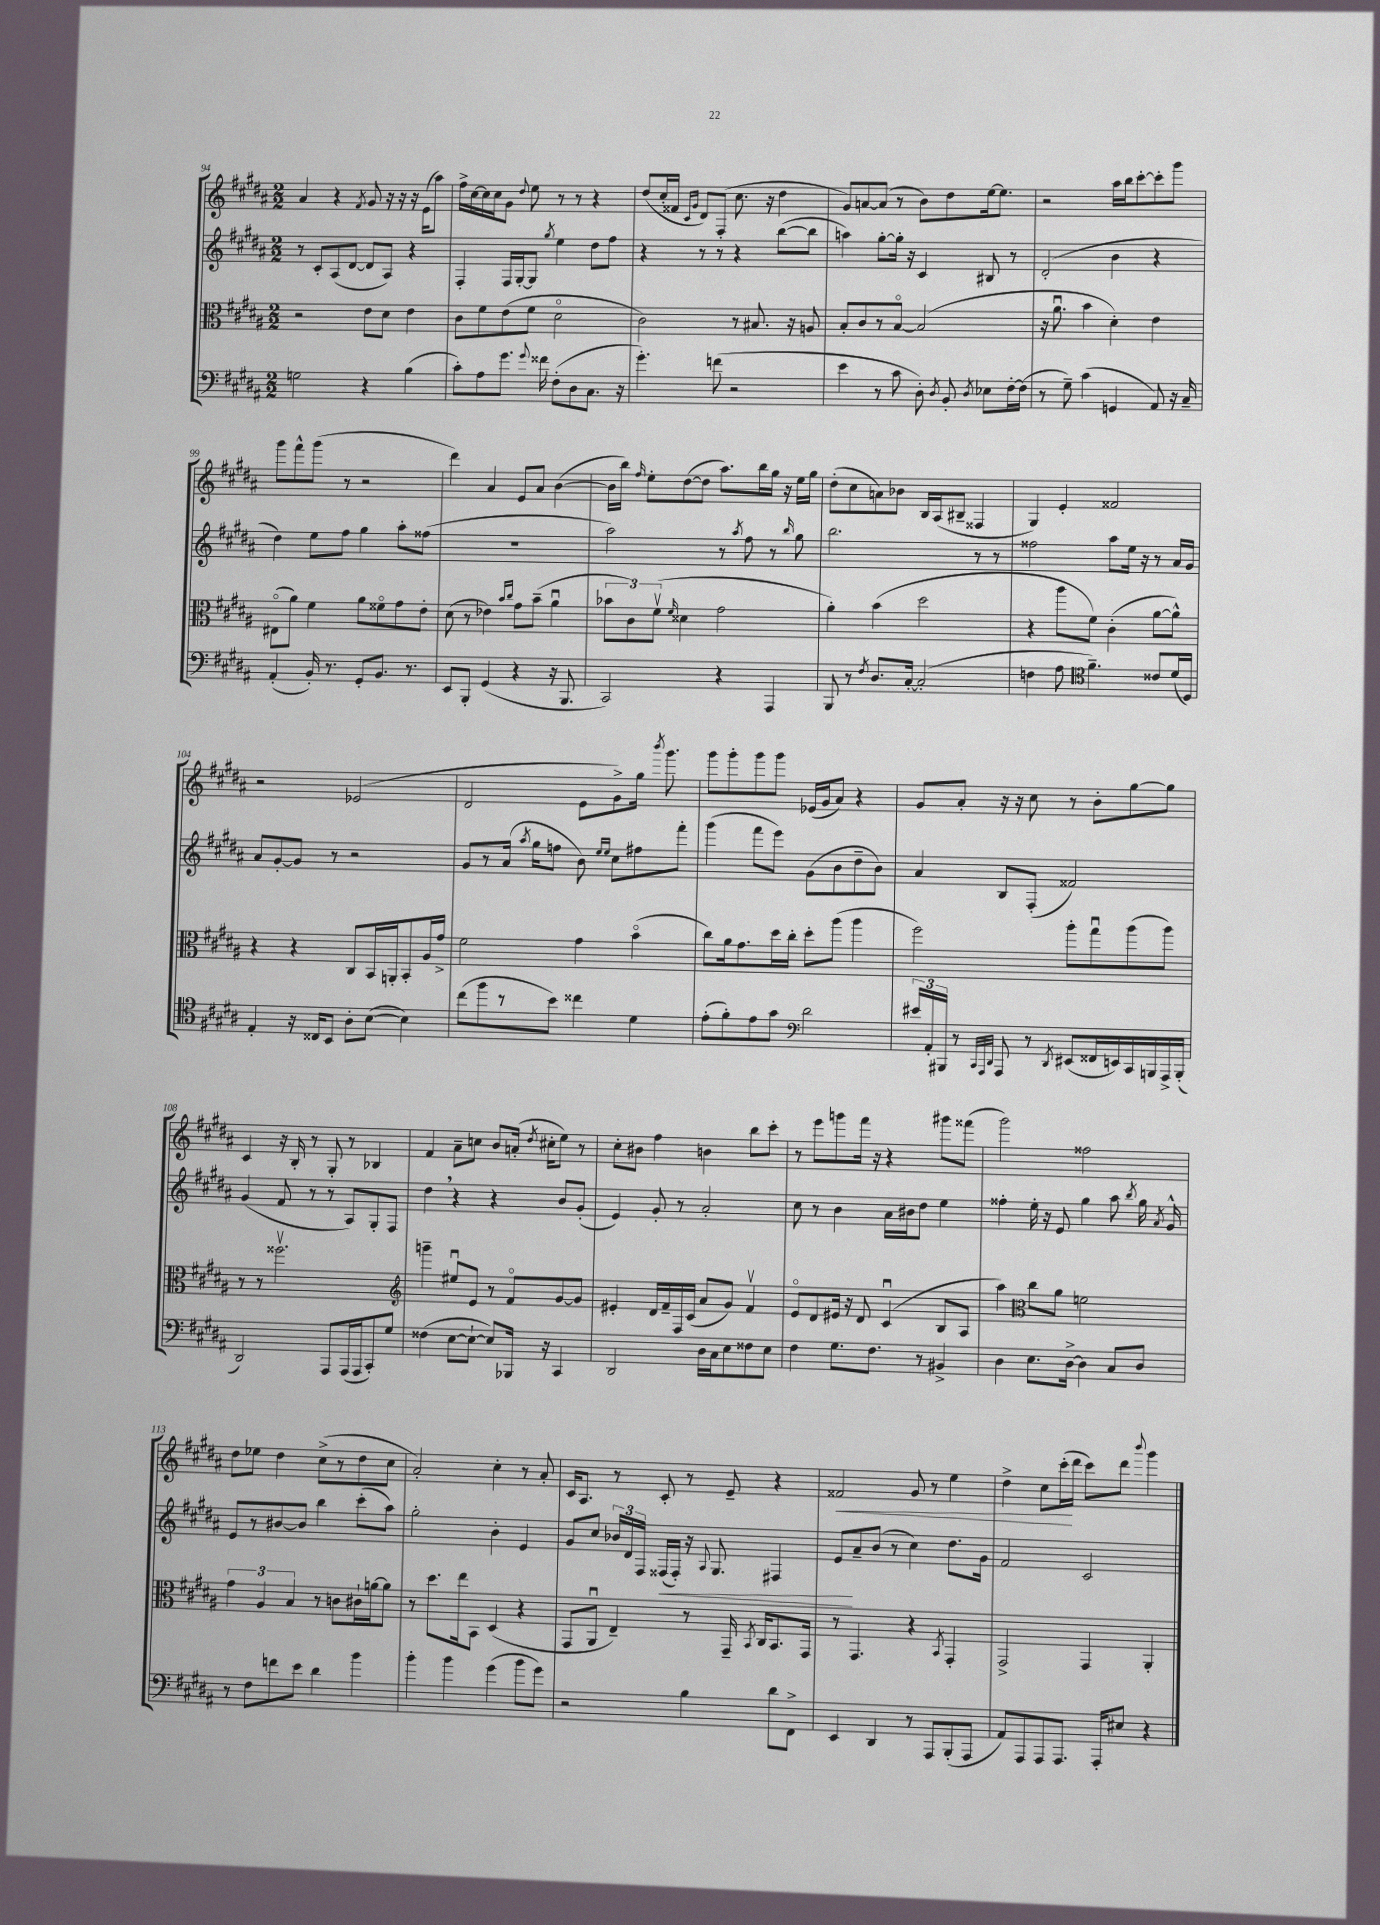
<<
\new StaffGroup <<
\new Staff = "s0" {
    \clef treble \key b \major \numericTimeSignature \time 2/2
    \autoBeamOff ais'4 r4 \acciaccatura { fis'8 } gis'8 r16 r16 r16 e'16[( ais''8]) |
    fis''16[-> cis''16~ cis''16 cis''16 gis'8] \appoggiatura { dis''8 } e''8 r8 r8 r4 |
    dis''8[( cis''16-. fisis'16] \grace { cis'16[ gis'16] } dis'8[) fis8]-.( cis''8. r16 dis''4 |
    gis'8[) a'8~ a'8]( r8 b'8[) dis''8 e''16~ e''8.] |
    r2 ais''16[ b''16 cis'''8~-. cis'''8-. gis'''8] |
    gis'''8[ fis'''8-^ gis'''8]( r8 r2 |
    dis'''4) ais'4 e'8[ ais'8] b'4~( |
    b'16[ b''16]) \grace { fis''16 } e''8[-. dis''8~( dis''8] ais''8.[) b''16 gis''16] r16 e''16[ gis''16] |
    dis''8[-.( cis''8 a'8) bes'8] b16[ ais16( bis8]-- fisis4 |
    gis4) e'4-. fisis'2 |
    r2 ees'2( |
    dis'2 e'8[ gis'8->) gis''16] \acciaccatura { b'''8 } gis'''8. |
    gis'''8[ gis'''8-. gis'''8 gis'''8] ees'16[( gis'16 ais'8]) r4 |
    gis'8[ ais'8]-. r16 r16 cis''8 r8 b'8[-. gis''8~ gis''8] |
    cis'4 r16 b16-. r8 gis8-. r8 bes4 |
    fis'4 ais'8[-- c''8] b'8[ a'16]-.( \acciaccatura { dis''8 } cis''16[-. e''8]) r8 |
    cis''8[-. bis'8] fis''4 b'4 b''8[ cis'''8]-. |
    r8 e'''8[ g'''8 fis'''16] r16 r4 gis'''8[ fisis'''8]( |
    gis'''2) fisis''2 |
    dis''8[ ees''8] dis''4 cis''8[->( r8 dis''8 cis''8] |
    ais'2-.) cis''4-. r8 ais'8-. |
    cis'16[ ais8.] r8 cis'8-. r8 e'8-- r4 |
    fisis'2\< gis'8 r8 e''4 |
    dis''4-> cis''8[ cis'''16-.\!( dis'''16] cis'''8[) dis'''8] \appoggiatura { b'''8 } gis'''4 \bar "|." |
}
\new Staff = "s1" {
    \clef treble \key b \major \numericTimeSignature \time 2/2
    \autoBeamOff r8 cis'8[-. ais8( dis'8]~ dis'8[ ais8]) r4 |
    fis4-. fis16[ gis16~-. gis8] \acciaccatura { gis''8 } e''4 dis''8[ fis''8] |
    r4 r8 r8 r4 b''8[~( b''8] |
    a''4) gis''8[~-. gis''16]-. r16 cis'4 bis8 r8 |
    dis'2-.( b'4 r4 |
    dis''4) e''8[ fis''8] gis''4 ais''8[-. fisis''8]( |
    R1 |
    ais''2) r8 \acciaccatura { ais''8 } fis''8 r8 \grace { b''16 } gis''8 |
    b''2. r8 r8 |
    fisis''2 ais''8[ e''16] r16 r8 ais'16[ gis'16] |
    ais'8[ gis'8~-. gis'8] r8 r2 |
    gis'8[ r8 ais'16]( \acciaccatura { ais''8 } gis''16[ f''8] b'8) \grace { e''16[ e''16] } cis''8[ fis''8 fis'''8]-. |
    gis'''4( fis'''8[ e'''8]) gis'8[( b'8 dis''8-- b'8]) |
    ais'4 b8[ fis8]-.( fisis'2) |
    gis'4( fis'8 r8 r8 ais8[) gis8-. fis8] |
    dis''4 \breathe r4 r4 b'8[ gis'8]-.( |
    e'4) gis'8-. r8 ais'2-. |
    cis''8 r8 b'4 ais'16[ bis'16 dis''8] e''4 |
    fisis''4-. e''16-. r16 e'8 gis''4 ais''8 \acciaccatura { b''8 } gis''16 \acciaccatura { ais'8 } gis'16-^ |
    e'8[ r8 bis'8~ bis'8] b''4 cis'''8[-.( ais''8]) |
    gis''2-. b'4-. e'4 |
    gis'8[ cis''8] \tuplet 3/2 { bes'16[ dis'16 fis16] } fisis16[\<( fisis16]-.) r16 \appoggiatura { ais8 } gis8. fis4 |
    e'8[\! ais'8-- b'8]( r8 cis''4) dis''8.[ gis'16] |
    fis'2 cis'2 \bar "|." |
}
\new Staff = "s2" {
    \clef alto \key b \major \numericTimeSignature \time 2/2
    \autoBeamOff r2 e'8[ dis'8] e'4 |
    cis'8[ fis'8 e'8( fis'8] dis'2\flageolet |
    cis'2) r8 bis8. r16 a8 |
    b8[-. cis'8 r8 b8]~\flageolet b2( |
    r16 ais'8.\downbow b'4 dis'4-.) e'4 |
    eis8[\flageolet( ais'8]) fis'4 ais'8[ fisis'8\flageolet gis'8 e'8]-. |
    dis'8( r8 ees'4) \grace { b'16[ cis''16] } gis'8[ b'8]--( ais'4\downbow |
    \tuplet 3/2 { bes'8[ cis'8) fis'8]\upbow( } \grace { fis'16 } disis'4 gis'2 |
    ais'4-.) b'4( dis''2 |
    r4 ais''8[ fis'8]) cis'4-.( ais'8[~ ais'8]-^) |
    r4 r4 cis8[ b,16 a,16-. b,8-. ais16 gis'16]-> |
    fis'2 gis'4 b'4\flageolet( |
    cis''8[) ais'16 gis'8. dis''16 cis''16]-. dis''8[-. ais''8]( ais''4 |
    fis''2) ais''8[-. gis''8\downbow ais''8( ais''8]) |
    r8 r8 fisis''2.\upbow |
    \clef treble g'''4-- eis''8[\downbow e'8] r8 fis'8[\flageolet gis'8~ gis'8] |
    eis'4-. dis'16[ fis'16-- fis16 cis'16]( ais'8[ gis'8]) fis'4\upbow |
    e'8[\flageolet dis'8 eis'16] r16 dis'8 cis'4\downbow( b8[ ais8] |
    ais''4) \clef alto cis''8[ ais'8] f'2 |
    \tuplet 3/2 { gis'4 ais4 b4 } r8 c'8[ cis'16-! a'16~ a'8] |
    r8 dis''8.[ e''16 b,8] dis4( r4 |
    gis,8[ ais,8]\downbow e4--) r8 gis,16-- \acciaccatura { b,8 } cis16[ b,8. gis,16] |
    r8 gis,4. r4 \acciaccatura { b,8 } gis,4-. |
    gis,2-> gis,4 ais,4-. \bar "|." |
}
\new Staff = "s3" {
    \clef bass \key b \major \numericTimeSignature \time 2/2
    \autoBeamOff g2 r4 b4( |
    cis'8[-.) ais8 gis'8.] \appoggiatura { gis'8 } fisis'16 fis8[-.( dis8 cis8.] r16 |
    gis'4.-.) f'8( r2 |
    e'4 r8 cis'8 dis8-.) \acciaccatura { dis8 } b,8-. \acciaccatura { dis8 } ees8[ fis16~-. fis16]( |
    r8 gis8--) cis'4( g,4 ais,8) r16 cis16-- |
    ais,4-.( b,16-.) r8. gis,8[-. b,8.] r8. |
    e,8[ b,,8]-. gis,4( r4 r16 b,,8. |
    cis,2) r4 ais,,4 |
    b,,8 r8 \acciaccatura { fis8 } dis8.[ cis16]~-. cis2-.( |
    f4 ais8 \clef tenor fis'4.--) cisis'8[ dis'16( dis16]) |
    e4-. r16 cisis16[ b,8] ais8[-. b8]~( b4) |
    cis''8[( fis''8 r8 b'8]) cisis''4 dis'4 |
    e'8[-.( fis'8-.) e'8 gis'8] \clef bass dis'2 |
    \tuplet 3/2 { eis'16[ ais,16-. bis,,16] } r8 \grace { cis,32[ ais,,32 dis,32] } ais,,8 r8 \acciaccatura { dis,8 } eis,8[( fisis,16 e,16) cis,16 b,,16 ais,,16-> b,,16]-.( |
    dis,2) ais,,8[ ais,,16( ais,,16 cis,8-.) gis8] |
    fisis4( e8[~ e8]~-! e8[) bes,,16] r16 cis,4 |
    dis,2 dis16[ cis16 e8 fisis8 e8] |
    fis4 gis8.[ fis8.] r8 bis,4-> |
    dis4 e8.[ dis16]~-> dis4 cis8[ dis8] |
    r8 fis8[ f'8 e'8] dis'4 b'4 |
    b'4-. b'4 gis'4( b'8[ gis'8]) |
    r2 b4 dis'8[ fis,8]-> |
    e,4 dis,4 r8 ais,,8[ b,,8-.( ais,,8] |
    ais,8[) ais,,8 ais,,8 ais,,8.] ais,,16[-. eis8] r4 \bar "|." |
}
>>
>>
\layout { \context { \Score currentBarNumber = #94 } }
